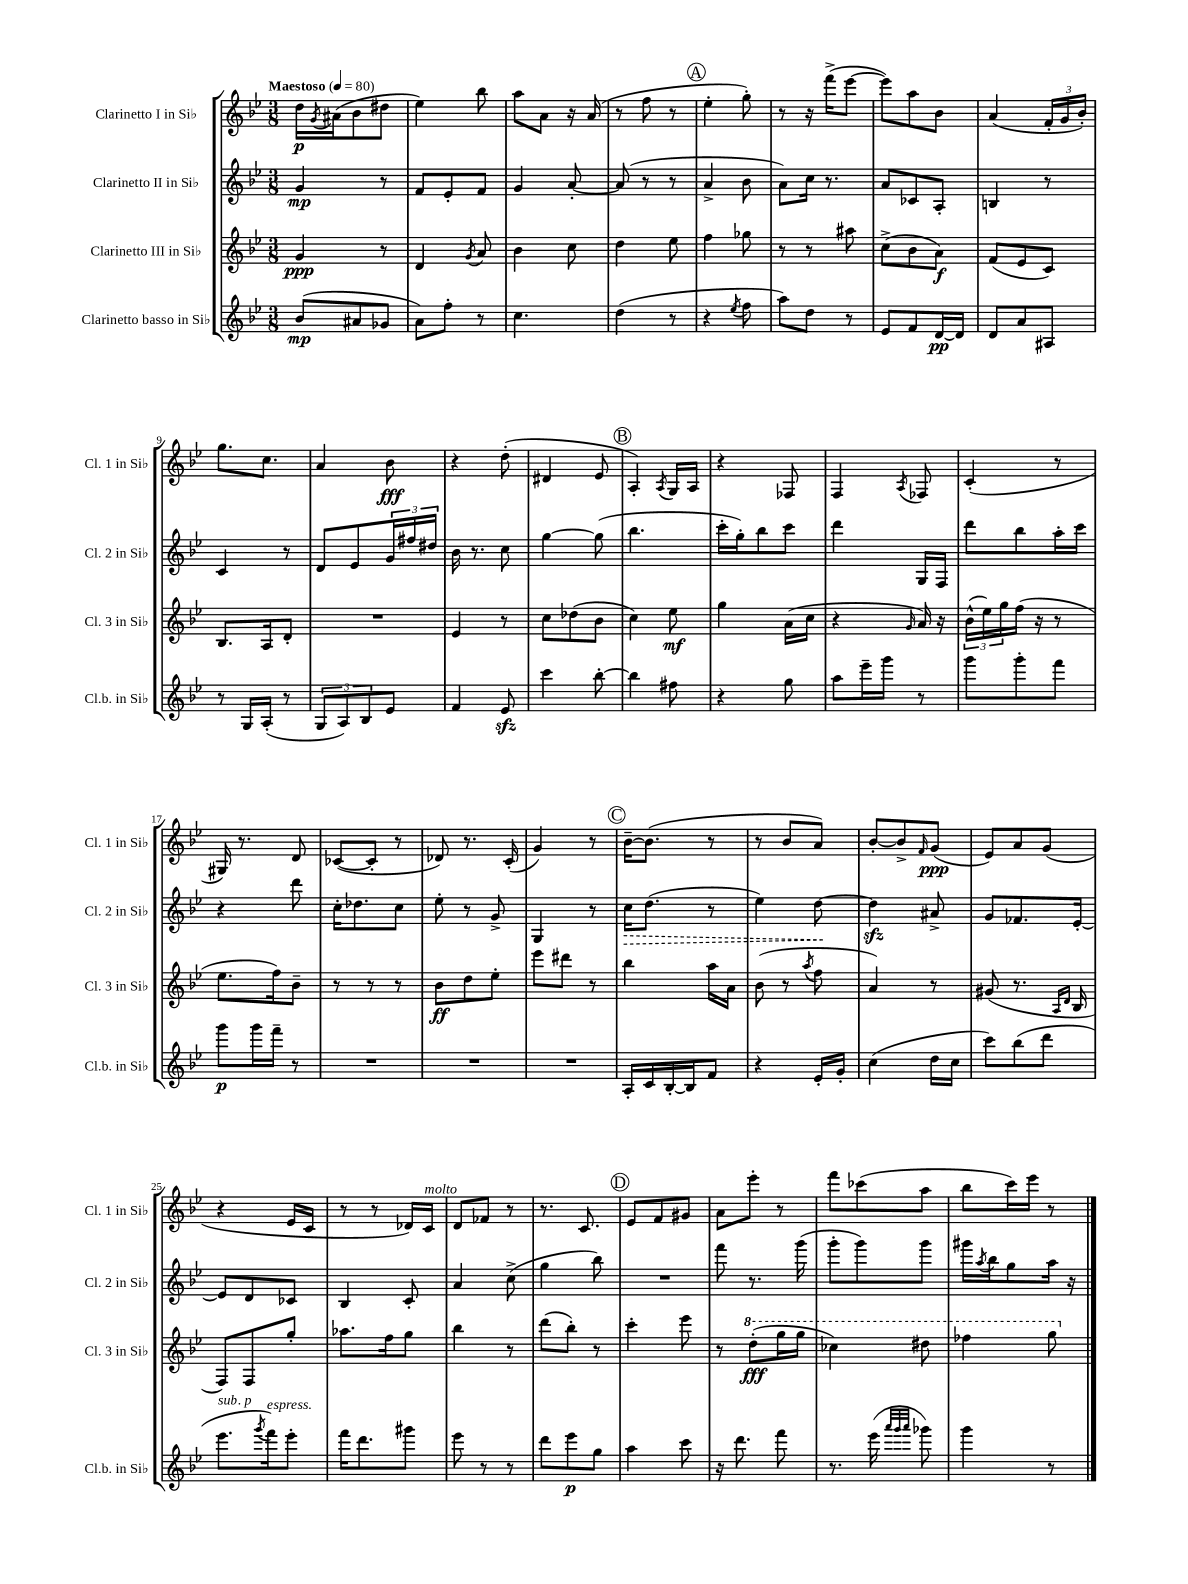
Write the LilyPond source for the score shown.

<<
\new StaffGroup <<
\new Staff = "s0" \with { instrumentName = "Clarinetto I in Sib" shortInstrumentName = "Cl. 1 in Sib" } {
    \clef treble \key bes \major \numericTimeSignature \time 3/8 \tempo "Maestoso" 4 = 80
    d''16\p \acciaccatura { g'8 } ais'16( bes'8 dis''8 |
    ees''4) bes''8 |
    a''8 a'8 r16 a'16( |
    r8 f''8 r8 |
    \mark \markup { \circle "A" } ees''4-. g''8-.) |
    r8 r16 f'''16->( ees'''8~ |
    ees'''8) a''8 bes'8 |
    a'4( \tuplet 3/2 { f'16-. g'16 bes'16-.) } |
    g''8. c''8. |
    a'4 bes'8\fff |
    r4 d''8-.( |
    dis'4 ees'8 |
    \mark \markup { \circle "B" } a4-.) \acciaccatura { a8 } g16 a16 |
    r4 fes8 |
    f4 \acciaccatura { a8 } fes8 |
    c'4-.( r8 |
    gis16) r8. d'8 |
    ces'8~( ces'8-. r8 |
    des'8) r8. c'16-.( |
    g'4) r8 |
    \mark \markup { \circle "C" } bes'16~-- bes'8.( r8 |
    r8 bes'8 a'8) |
    bes'8~-. bes'8-> \grace { f'16 } g'8\ppp( |
    ees'8) a'8 g'8( |
    r4 ees'16 c'16 |
    r8 r8 des'16) c'16^\markup { \italic "molto" } |
    d'8 fes'8 r8 |
    r8. c'8. |
    \mark \markup { \circle "D" } ees'8 f'8 gis'8 |
    a'8 ees'''8-. r8 |
    f'''8 ces'''8( a''8 |
    bes''8 c'''16) ees'''16 r8 \bar "|." |
}
\new Staff = "s1" \with { instrumentName = "Clarinetto II in Sib" shortInstrumentName = "Cl. 2 in Sib" } {
    \clef treble \key bes \major \numericTimeSignature \time 3/8
    g'4\mp r8 |
    f'8 ees'8-. f'8 |
    g'4 a'8~-. |
    a'8( r8 r8 |
    \mark \markup { \circle "A" } a'4-> bes'8 |
    a'8) c''16 r8. |
    a'8 ces'8 a8-. |
    b4 r8 |
    c'4 r8 |
    d'8 ees'8 \tuplet 3/2 { g'16 fis''16 dis''16 } |
    bes'16 r8. c''8 |
    g''4~ g''8( |
    \mark \markup { \circle "B" } bes''4. |
    c'''16-. g''16-.) bes''8 c'''8 |
    d'''4 g16 f16 |
    d'''8 bes''8 a''16-. c'''16 |
    r4 d'''8 |
    c''16-. des''8. c''8 |
    ees''8-. r8 g'8-> |
    g4 r8 |
    \mark \markup { \circle "C" } \once \override Hairpin.style = #'dashed-line c''16\> d''8.( r8 |
    ees''4) d''8~\! |
    d''4\sfz ais'8-> |
    g'8 fes'8. ees'16~-. |
    ees'8 d'8 ces'8 |
    bes4 c'8-. |
    a'4 c''8->( |
    g''4 bes''8) |
    \mark \markup { \circle "D" } R4. |
    f'''8 r8. g'''16( |
    g'''8-. g'''8) g'''8 |
    gis'''16 \acciaccatura { a''8 } bes''16 g''8 a''16 r16 \bar "|." |
}
\new Staff = "s2" \with { instrumentName = "Clarinetto III in Sib" shortInstrumentName = "Cl. 3 in Sib" } {
    \clef treble \key bes \major \numericTimeSignature \time 3/8
    g'4\ppp r8 |
    d'4 \acciaccatura { g'8 } a'8 |
    bes'4 c''8 |
    d''4 ees''8 |
    \mark \markup { \circle "A" } f''4 ges''8 |
    r8 r8 ais''8 |
    c''8->( bes'8 a'8\f) |
    f'8( ees'8 c'8) |
    bes8. a16 d'8-. |
    R4. |
    ees'4 r8 |
    c''8 des''8( bes'8 |
    \mark \markup { \circle "B" } c''4) ees''8\mf |
    g''4 a'16( c''16 |
    r4 \grace { g'16 } a'16) r16 |
    \tuplet 3/2 { bes'16-^( ees''16) g''16 } f''16( r16 r8 |
    ees''8. f''16) bes'8-- |
    r8 r8 r8 |
    bes'8\ff d''8 ees''8-. |
    ees'''8 dis'''8 r8 |
    \mark \markup { \circle "C" } bes''4 a''16 a'16 |
    bes'8( r8 \acciaccatura { a''8 } f''8 |
    a'4) r8 |
    gis'8( r8. \grace { a16 d'16 } bes16 |
    f8) f8 g''8-. |
    aes''8. f''16 g''8 |
    bes''4 r8 |
    d'''8( bes''8-.) r8 |
    \mark \markup { \circle "D" } c'''4-. ees'''8 |
    r8 \ottava #1 d'''8-.\fff( g'''16 g'''16 |
    ces'''4) dis'''8 |
    fes'''4 g'''8 \ottava #0 \bar "|." |
}
\new Staff = "s3" \with { instrumentName = "Clarinetto basso in Sib" shortInstrumentName = "Cl.b. in Sib" } {
    \clef treble \key bes \major \numericTimeSignature \time 3/8
    bes'8\mp( ais'8 ges'8 |
    a'8) f''8-. r8 |
    c''4. |
    d''4( r8 |
    \mark \markup { \circle "A" } r4 \acciaccatura { ees''8 } f''8 |
    a''8) d''8 r8 |
    ees'8 f'8 d'16~\pp d'16 |
    d'8 a'8 ais8 |
    r8 g16 a16-.( r8 |
    \tuplet 3/2 { g8 a8) bes8 } ees'8 |
    f'4 ees'8\sfz |
    c'''4 bes''8~-. |
    \mark \markup { \circle "B" } bes''4 fis''8 |
    r4 g''8 |
    a''8 ees'''16-- g'''16 r8 |
    g'''8 g'''8-. f'''8 |
    g'''8\p g'''16 f'''16-- r8 |
    R4. |
    R4. |
    R4. |
    \mark \markup { \circle "C" } a16-. c'16 bes16~-. bes16 f'8 |
    r4 ees'16-. g'16-. |
    c''4( d''16 c''16 |
    c'''8) bes''8( d'''8 |
    ees'''8.^\markup { \italic "sub. p" } \acciaccatura { g'''8 } f'''16^\markup { \italic "espress." }) ees'''8-. |
    f'''16 d'''8. gis'''8 |
    ees'''8 r8 r8 |
    d'''8 ees'''8\p g''8 |
    \mark \markup { \circle "D" } a''4 c'''8 |
    r16 d'''8. f'''8 |
    r8. ees'''16( \grace { a'''32 g'''32 a'''32 } ges'''8) |
    g'''4 r8 \bar "|." |
}
>>
>>
